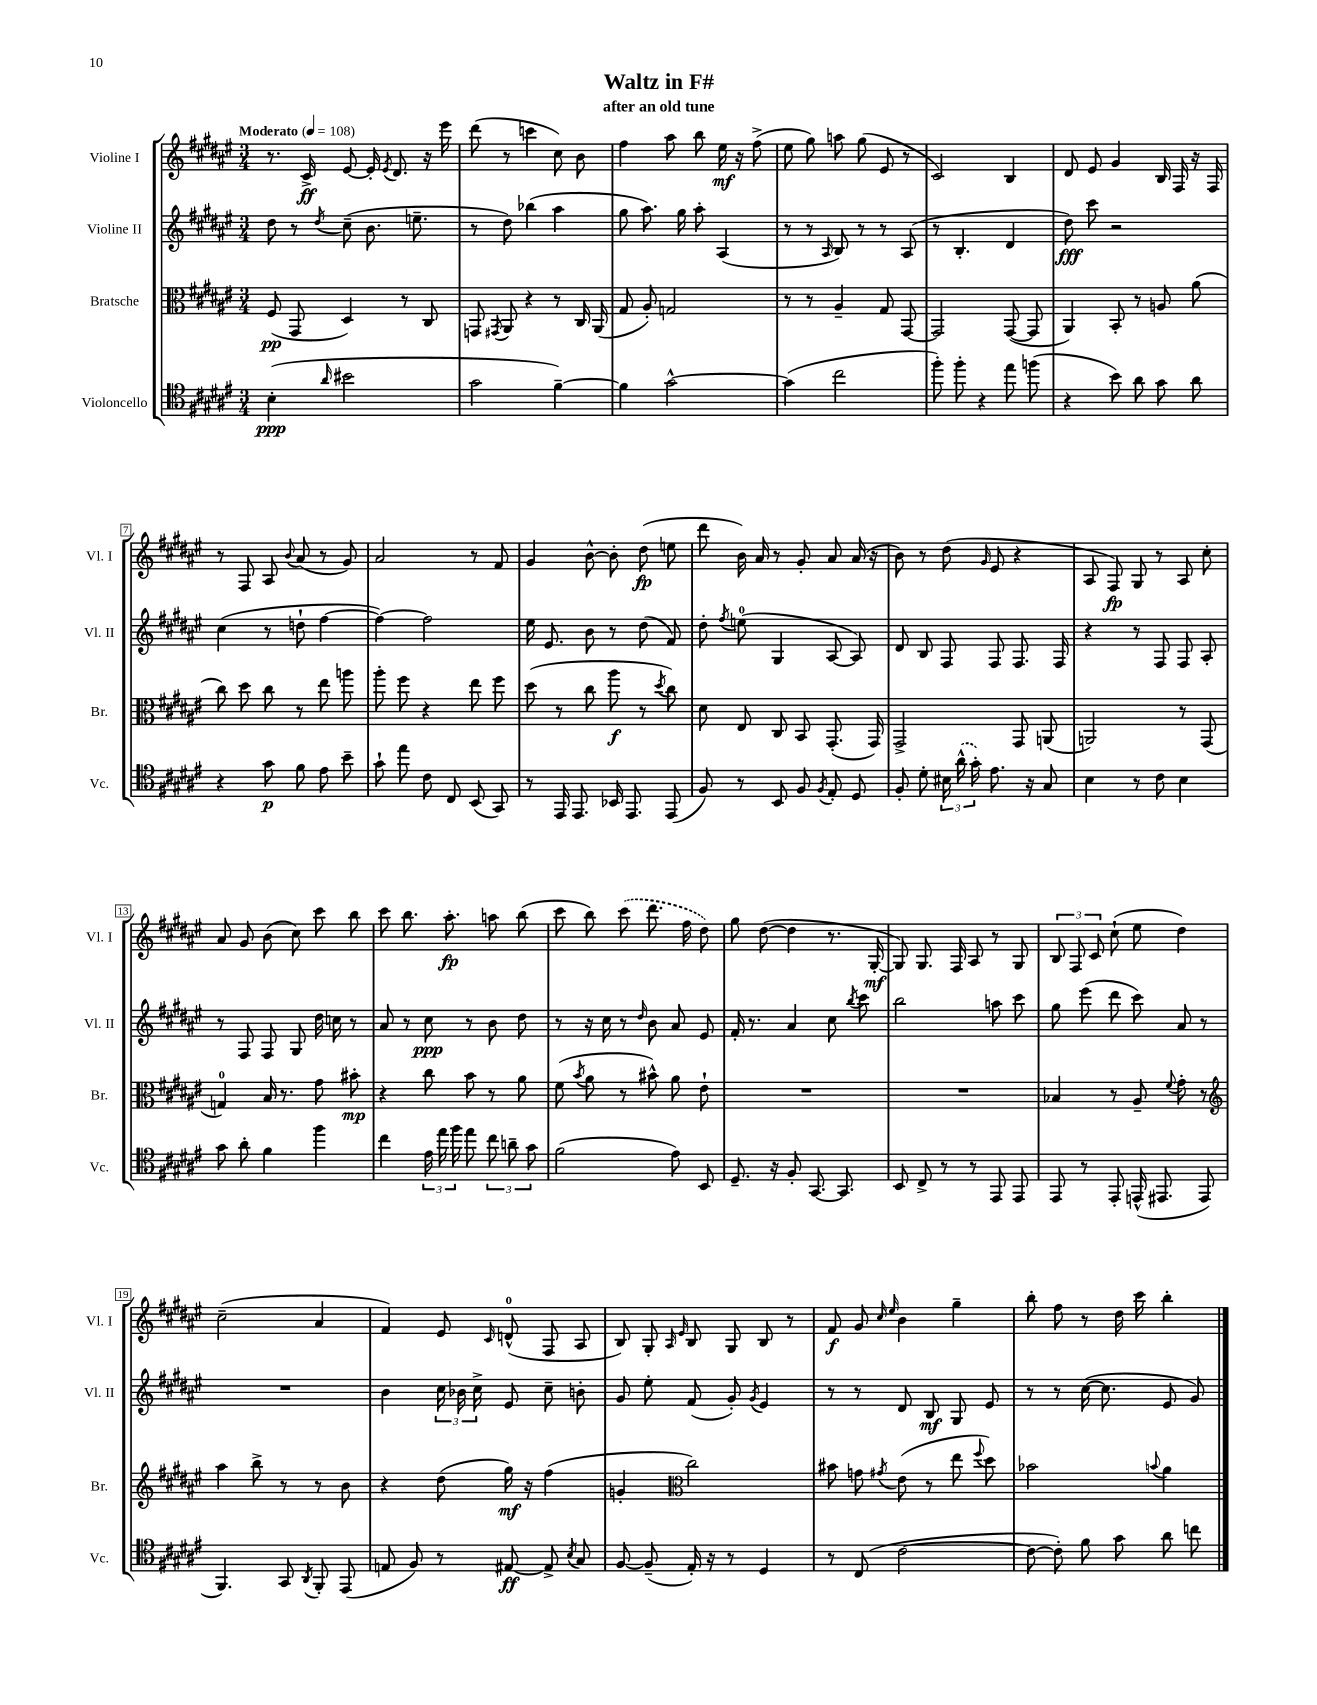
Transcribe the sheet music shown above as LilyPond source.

\header { title = "Waltz in F#" subtitle = "after an old tune" }
<<
\new StaffGroup <<
\new Staff = "s0" \with { instrumentName = "Violine I" shortInstrumentName = "Vl. I" } {
    \clef treble \key fis \major \numericTimeSignature \time 3/4 \tempo "Moderato" 4 = 108
    \autoBeamOff r8. cis'16->\ff eis'8~ eis'16-. \acciaccatura { eis'8 } dis'8. r16 eis'''16 |
    dis'''8( r8 c'''4 cis''8) b'8 |
    fis''4 ais''8 b''8 eis''16\mf r16 fis''8->( |
    eis''8 gis''8) a''8 gis''8( eis'8 r8 |
    cis'2) b4 |
    dis'8 eis'8 gis'4 b16 fis16 r16 fis16 |
    r8 fis8 ais8 \appoggiatura { b'8 } ais'8( r8 gis'8) |
    ais'2 r8 fis'8 |
    gis'4 b'8~-^ b'8-. dis''8\fp( e''8 |
    dis'''8 b'16) ais'16 r8 gis'8-. ais'8 ais'16( r16 |
    b'8) r8 dis''8( \grace { gis'16 } eis'8 r4 |
    ais8 fis8\fp) gis8 r8 ais8 cis''8-. |
    ais'8 gis'8 b'8( cis''8) cis'''8 b''8 |
    cis'''8 b''8. ais''8.-.\fp a''8 b''8( |
    cis'''8 b''8) \once \slurDashed cis'''8( dis'''8. fis''16 dis''8) |
    gis''8 dis''8~( dis''4 r8. gis16~-.\mf |
    gis8) gis8. fis16 ais8 r8 gis8 |
    \tuplet 3/2 { b8 fis8 cis'8 } cis''8-!( eis''8 dis''4) |
    cis''2--( ais'4 |
    fis'4) eis'8 \grace { cis'16 } d'8-0-^( fis8 ais8 |
    b8) gis8-. \grace { ais16 eis'16 } b8 gis8 b8 r8 |
    fis'8\f gis'8 \grace { cis''16 eis''16 } b'4 gis''4-- |
    b''8-. fis''8 r8 dis''16 cis'''16 b''4-. \bar "|." |
}
\new Staff = "s1" \with { instrumentName = "Violine II" shortInstrumentName = "Vl. II" } {
    \clef treble \key fis \major \numericTimeSignature \time 3/4
    \autoBeamOff dis''8 r8 \acciaccatura { dis''8 } cis''8--( b'8. e''8.-- |
    r8 dis''8) bes''4( ais''4 |
    gis''8 ais''8.) gis''16 ais''8-. ais4( |
    r8 r8 \grace { ais16 } b8) r8 r8 ais8( |
    r8 b4.-. dis'4 |
    dis''8\fff) cis'''8 r2 |
    cis''4( r8 d''8-! fis''4~ |
    fis''4~) fis''2 |
    eis''16 eis'8. b'8 r8 dis''8( fis'8) |
    dis''8-. \acciaccatura { fis''8 } e''8-0( gis4 ais8~ ais8) |
    dis'8 b8 fis8 fis8 fis8. fis16 |
    r4 r8 fis8 fis8 ais8-. |
    r8 fis8 fis8 gis8 dis''16 c''16 r8 |
    ais'8 r8 cis''8\ppp r8 b'8 dis''8 |
    r8 r16 cis''16 r8 \grace { dis''16 } b'8 ais'8 eis'8 |
    fis'16-. r8. ais'4 cis''8 \acciaccatura { b''8 } cis'''8 |
    b''2 a''8 cis'''8 |
    gis''8 eis'''8( dis'''8 cis'''8) ais'8 r8 |
    R2. |
    b'4 \tuplet 3/2 { cis''16 bes'16 cis''16-> } eis'8 cis''8-- b'8-. |
    gis'8 eis''8-. fis'8( gis'8-.) \acciaccatura { gis'8 } eis'4 |
    r8 r8 dis'8 b8\mf gis8 eis'8 |
    r8 r8 cis''16~( cis''8. eis'8 gis'8) \bar "|." |
}
\new Staff = "s2" \with { instrumentName = "Bratsche" shortInstrumentName = "Br." } {
    \clef alto \key fis \major \numericTimeSignature \time 3/4
    \autoBeamOff fis8\pp( gis,8 dis4) r8 cis8 |
    g,8 \acciaccatura { gis,8 } ais,8 r4 r8 cis16 ais,16( |
    gis8 ais8-.) g2 |
    r8 r8 ais4-- gis8 gis,8~ |
    gis,2 gis,8~( gis,8 |
    ais,4) b,8-. r8 a8 ais'8( |
    cis''8) dis''8 cis''8 r8 eis''8 a''8 |
    ais''8-. fis''8 r4 eis''8 fis''8 |
    dis''8( r8 cis''8 ais''8\f r8 \acciaccatura { dis''8 } cis''8) |
    dis'8 eis8 cis8 b,8 gis,8.-.( gis,16) |
    gis,2-> gis,8 a,8( |
    a,2) r8 gis,8( |
    g4-0) b16 r8. gis'8 bis'8-.\mp |
    r4 cis''8 b'8 r8 ais'8 |
    fis'8( \acciaccatura { b'8 } ais'8 r8 bis'8-^) ais'8 eis'8-! |
    R2. |
    R2. |
    bes4 r8 ais8-- \appoggiatura { fis'8 } gis'8-. r8 |
    \clef treble ais''4 b''8-> r8 r8 b'8 |
    r4 dis''8( gis''16\mf) r16 fis''4( |
    g'4-. \clef alto cis''2) |
    bis'8 g'8 \acciaccatura { gis'8 } eis'8( r8 eis''8 \appoggiatura { fis''8 } dis''8) |
    bes'2 \appoggiatura { b'8 } ais'4 \bar "|." |
}
\new Staff = "s3" \with { instrumentName = "Violoncello" shortInstrumentName = "Vc." } {
    \clef tenor \key fis \major \numericTimeSignature \time 3/4
    \autoBeamOff b4-.\ppp( \grace { ais'16 } bis'2 |
    gis'2 fis'4~--) |
    fis'4 gis'2~-^ |
    gis'4( cis''2 |
    fis''8-.) fis''8-. r4 eis''8 f''8( |
    r4 b'8) ais'8 gis'8 ais'8 |
    r4 gis'8\p fis'8 eis'8 b'8-- |
    gis'8-! eis''8 cis'8 cis8 b,8( gis,8) |
    r8 eis,16 eis,8. bes,16 eis,8. eis,8( |
    fis8) r8 b,8 fis8 \acciaccatura { fis8 } eis8-. dis8 |
    fis8-. dis'8-. \tuplet 3/2 { bis16 \once \slurDashed ais'16-^( gis'16-.) } eis'8. r16 gis8 |
    b4 r8 cis'8 b4 |
    gis'8 ais'8-. fis'4 fis''4 |
    cis''4 \tuplet 3/2 { eis'16 eis''16 fis''16 } eis''8 \tuplet 3/2 { cis''8 a'8-- gis'8 } |
    fis'2( eis'8) b,8 |
    dis8.-- r16 fis8-. gis,8.~ gis,8. |
    b,8 cis8-> r8 r8 eis,8 eis,8 |
    eis,8 r8 eis,8-. e,16-^( eis,8. eis,8 |
    fis,4.) gis,8 \acciaccatura { ais,8 } fis,8-. eis,8( |
    e8 fis8) r8 eis8~\ff eis8-> \acciaccatura { b8 } gis8 |
    fis8~ fis8--( eis16-.) r16 r8 dis4 |
    r8 cis8( cis'2~ |
    cis'8~ cis'8-.) fis'8 gis'8 ais'8 c''8 \bar "|." |
}
>>
>>
\layout { \context { \Score \override BarNumber.stencil = #(make-stencil-boxer 0.1 0.3 ly:text-interface::print) } }
